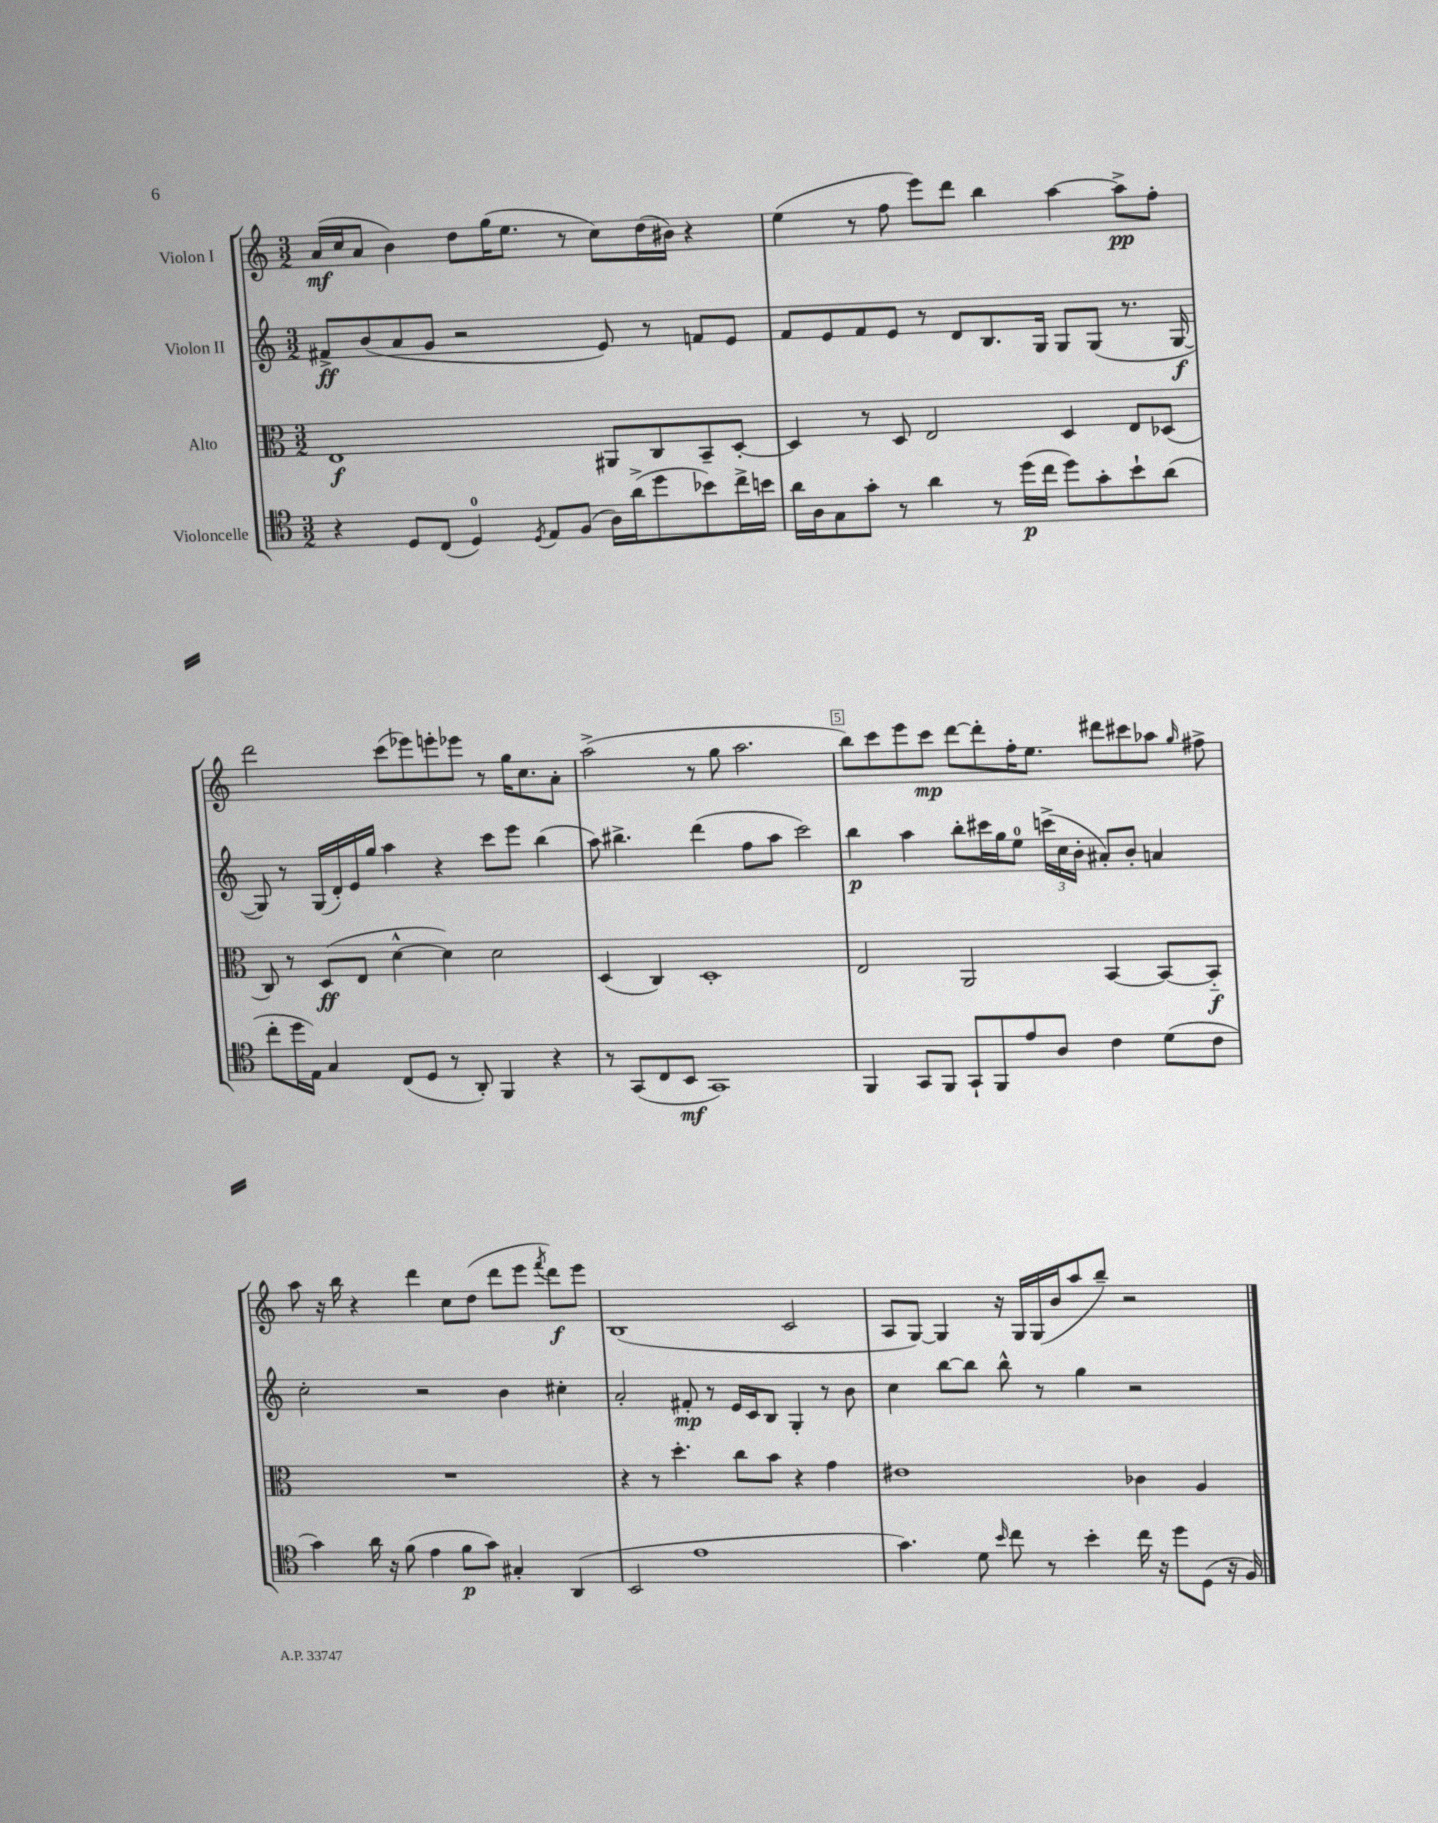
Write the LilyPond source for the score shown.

<<
\new StaffGroup <<
\new Staff = "s0" \with { instrumentName = "Violon I" } {
    \clef treble \key c \major \numericTimeSignature \time 3/2
    \autoBeamOff a'16[\mf( c''16 a'8] b'4) d''8[ g''16( e''8.] r8 c''8[) d''16( bis'16]) r4 |
    e''4( r8 f''8 e'''8[) d'''8] b''4 a''4~ a''8[->\pp f''8]-. |
    d'''2 c'''8[( ees'''8) e'''8-. ees'''8] r8 g''16[ c''8. a'8]-. |
    a''2->( r8 g''8 a''2. |
    b''8[) c'''8 e'''8 c'''8]\mp d'''8[~ d'''8-. f''16-. e''8.] dis'''8[ cis'''8 aes''8] \grace { g''16 } fis''8-> |
    a''8 r16 b''16 r4 d'''4 c''8[ d''8]( d'''8[ e'''8] \acciaccatura { f'''8 } d'''8[\f) e'''8] |
    b1( c'2 |
    a8[ g8]~) g4 r16 g16[ g16( b'16 a''8 b''8]--) r2 \bar "|." |
}
\new Staff = "s1" \with { instrumentName = "Violon II" } {
    \clef treble \key c \major \numericTimeSignature \time 3/2
    \autoBeamOff fis'8[->\ff b'8( a'8 g'8] r2 e'8) r8 f'8[ e'8] |
    f'8[ e'8 f'8 e'8] r8 d'8[ b8. g16] g8[ g8]( r8. g16~\f |
    g8) r8 g16[( d'16-.) e'16 g''16] a''4 r4 c'''8[ e'''8] b''4( |
    a''8) bis''4.-> d'''4( f''8[ a''8] c'''2) |
    b''4\p a''4 b''8[-. cis'''16 g''16 e''8]-0 \tuplet 3/2 { c'''16[->( c''16 b'16]-. } ais'8[-.) b'8]-. a'4 |
    c''2-. r2 b'4 cis''4-. |
    a'2-. fis'8-.\mp r8 e'16[ c'16 b8] g4-. r8 b'8 |
    c''4 b''8[~ b''8] b''8-^ r8 g''4 r2 \bar "|." |
}
\new Staff = "s2" \with { instrumentName = "Alto" } {
    \clef alto \key c \major \numericTimeSignature \time 3/2
    \autoBeamOff e1\f ais,8[ c8 b,8-- d8]~-. |
    d4 r8 d8 e2 d4 e8[ des8]( |
    c8) r8 d8[\ff( e8] d'4~-^ d'4) d'2 |
    d4( c4) d1-. |
    e2 a,2 b,4~ b,8[~ b,8]-_\f |
    R1. |
    r4 r8 d''4.-. c''8[ b'8] r4 g'4 |
    eis'1 ces'4 a4 \bar "|." |
}
\new Staff = "s3" \with { instrumentName = "Violoncelle" } {
    \clef tenor \key c \major \numericTimeSignature \time 3/2
    \autoBeamOff r4 d8[ c8]( d4-0) \acciaccatura { d8 } e8[ f8]( a16[) a'16->( d''8 bes'8) c''16-> b'16] |
    a'16[ a16 g8 g'8]-. r8 a'4 r8 d''16[\p( c''16] d''8[) g'8-. b'8-! a'8]( |
    c''8[-. d''16 e16]) g4 c8[( d8] r8 a,8-.) f,4 r4 |
    r8 g,8[( c8 b,8]\mf g,1) |
    f,4 g,8[ f,8] g,8[-! f,8 e'8 a8] c'4 d'8[( c'8] |
    g'4) a'16 r16 f'8( e'4 f'8[\p g'8]) gis4-. a,4( |
    b,2 e'1 |
    g'4.) d'8 \grace { b'16 } c''8 r8 b'4-. c''16 r16 d''8[ d8]( r16 f16) \bar "|." |
}
>>
>>
\layout { \context { \Score \override BarNumber.break-visibility = ##(#f #t #t) barNumberVisibility = #(every-nth-bar-number-visible 5) \override BarNumber.stencil = #(make-stencil-boxer 0.1 0.3 ly:text-interface::print) } }
